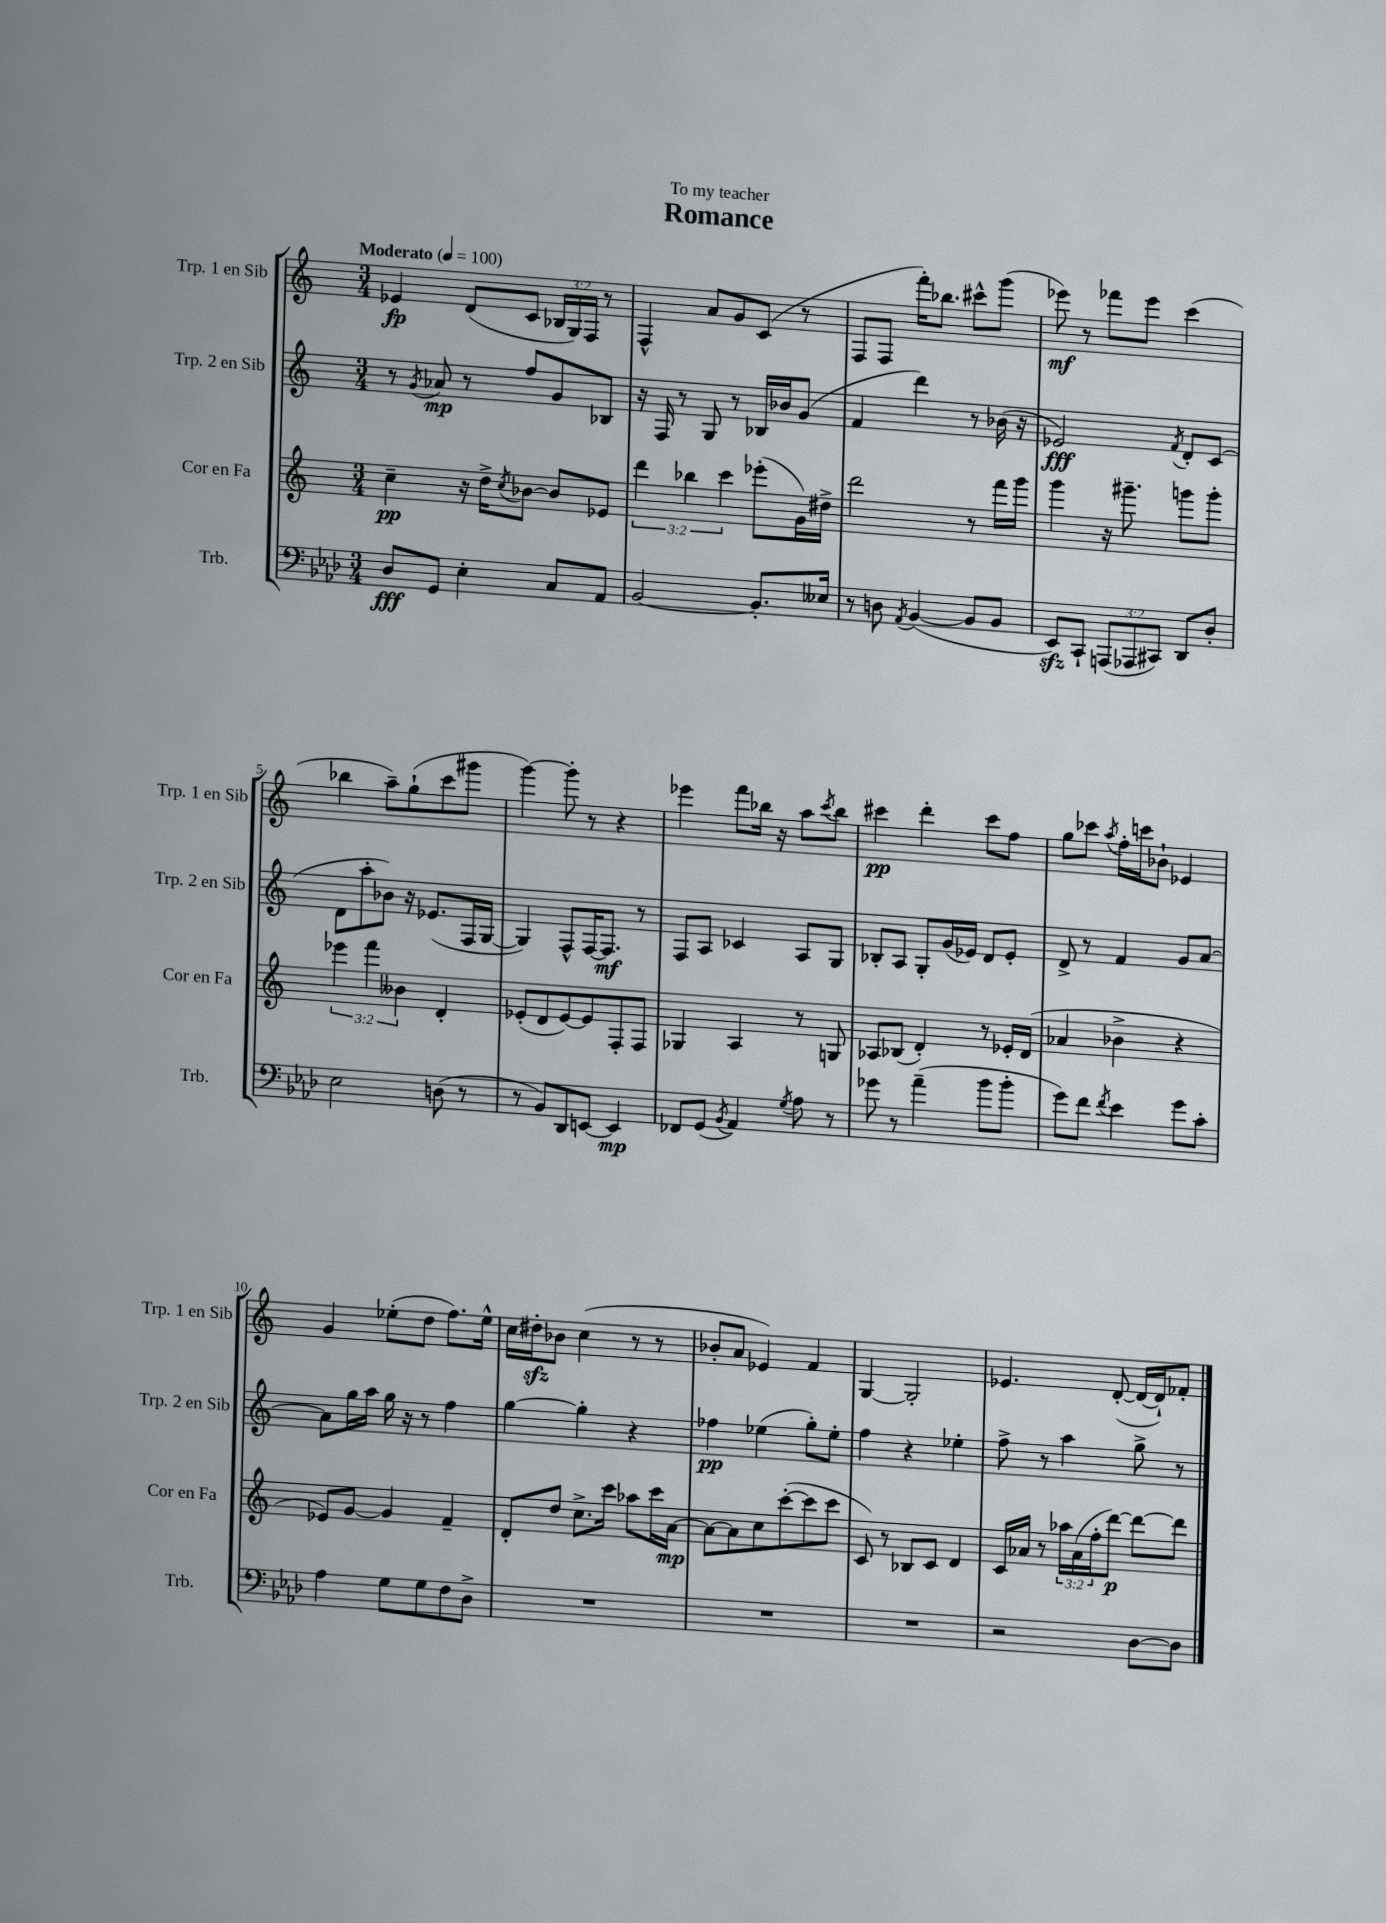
\header { title = "Romance" dedication = "To my teacher" }
<<
\new StaffGroup <<
\new Staff = "s0" \with { instrumentName = "Trp. 1 en Sib" shortInstrumentName = "Trp. 1 en Sib" } {
    \clef treble \key c \major \numericTimeSignature \time 3/4 \override Staff.TupletNumber.text = #tuplet-number::calc-fraction-text \tempo "Moderato" 4 = 100
    ees'4\fp d'8( c'8 \tuplet 3/2 { bes16 g16) f16 } r8 |
    f4-^ a'8 g'8 c'8( r8 |
    f8 f8 f'''16-.) bes''8. cis'''8-^ g'''8( |
    ees'''8\mf) r8 fes'''8 ees'''8 c'''4( |
    bes''4 a''8--) g''8-!( c'''8 gis'''8 |
    g'''4~) g'''8-. r8 r4 |
    ees'''4 f'''8 bes''16 r16 a''8 \acciaccatura { c'''8 } bes''8 |
    cis'''4\pp d'''4-. cis'''8 f''8 |
    g''8 ces'''8 \acciaccatura { a''8 } f''16-. c'''16 bes'8-! ees'4 |
    g'4 ees''8-.( d''8 f''8.) ees''16-^ |
    c''16 dis''16-.\sfz bes'8 c''4( r8 r8 |
    bes'8-. a'8 ees'4) f'4 |
    g4~ g2-. |
    ees'4. d'8~-.( d'16~ d'16-!) fes'8-. \bar "|." |
}
\new Staff = "s1" \with { instrumentName = "Trp. 2 en Sib" shortInstrumentName = "Trp. 2 en Sib" } {
    \clef treble \key c \major \numericTimeSignature \time 3/4
    r8 \acciaccatura { g'8 } aes'8\mp r8 f''8 g'8 bes8 |
    r16 f16 r8 g8 r8 bes16 bes'16 g'8( |
    f'4 d'''4) r8 bes'16( r16 |
    ees'2\fff) \acciaccatura { f'8 } d'8-. c'8( |
    d'8 a''8-. bes'8) r16 ees'8.( f16 g16~ |
    g4) f8-^ f16~ f8.\mf r8 |
    f8 a8 ces'4 a8 g8 |
    bes8-. a8 g8-. g'16( ees'16) d'8 ees'8-. |
    d'8-> r8 f'4 g'8 a'8~ |
    a'8 g''16 a''16 g''16 r16 r8 f''4 |
    g''4~ g''4-. r4 |
    fes''4\pp ees''4( g''8-.) ees''8-. |
    f''4 r4 ees''4-. |
    f''8-> r8 a''4 g''8-> r8 \bar "|." |
}
\new Staff = "s2" \with { instrumentName = "Cor en Fa" shortInstrumentName = "Cor en Fa" } {
    \clef treble \key c \major \numericTimeSignature \time 3/4 \override Staff.TupletNumber.text = #tuplet-number::calc-fraction-text
    c''4--\pp r16 d''16-> \acciaccatura { c''8 } bes'8~ bes'8 ees'8 |
    \tuplet 3/2 { d'''4 bes''4 c'''4 } ees'''8-.( g'16) dis''16-> |
    d'''2 r8 f'''16 g'''16 |
    g'''4 r16 gis'''8.-- g'''8 g'''8-. |
    \tuplet 3/2 { ees'''4 f'''4 beses'4 } d'4-. |
    ees'8-.( d'8 ees'8~) ees'8 f8-. f8 |
    ges4 a4 r8 g8 |
    aes8 bes8( d'4-.) r8 ees'16-. d'16( |
    aes'4 bes'4-> r4 |
    ees'8) g'8~ g'4 f'4-- |
    d'8-. d''8 c''8.-> c'''16 aes''8 c'''16 a'16~\mp |
    a'8~ a'8 c''8 c'''8~-.( c'''8 c'''8 |
    c'8) r8 bes8 c'8 d'4 |
    c'16 aes'16 r8 \tuplet 3/2 { aes''16 aes'16( f''16-. } d'''8~\p) d'''8~ d'''8 \bar "|." |
}
\new Staff = "s3" \with { instrumentName = "Trb." shortInstrumentName = "Trb." } {
    \clef bass \key aes \major \numericTimeSignature \time 3/4 \override Staff.TupletNumber.text = #tuplet-number::calc-fraction-text
    des8\fff g,8 ees4-. c8 aes,8 |
    bes,2~ bes,8.-. eeses16 |
    r8 d8 \acciaccatura { aes,8 } bes,4~( bes,8 bes,8 |
    ees,8\sfz) c,8-! \tuplet 3/2 { a,,8( aes,,8 cis,8) } des,8 des8-. |
    ees2 d8( r8 |
    r8 bes,8) des,8 e,8~ e,4\mp |
    fes,8 g,8( \acciaccatura { bes,8 } aes,4) \acciaccatura { g8 } aes8 r8 |
    ges'8 r8 aes'4--( bes'8 bes'8-. |
    g'8) f'8 \acciaccatura { f'8 } ees'4 g'8 c'8-. |
    aes4 g8 g8 f8 des8-> |
    R2. |
    R2. |
    R2. |
    r2 des8~ des8 \bar "|." |
}
>>
>>
